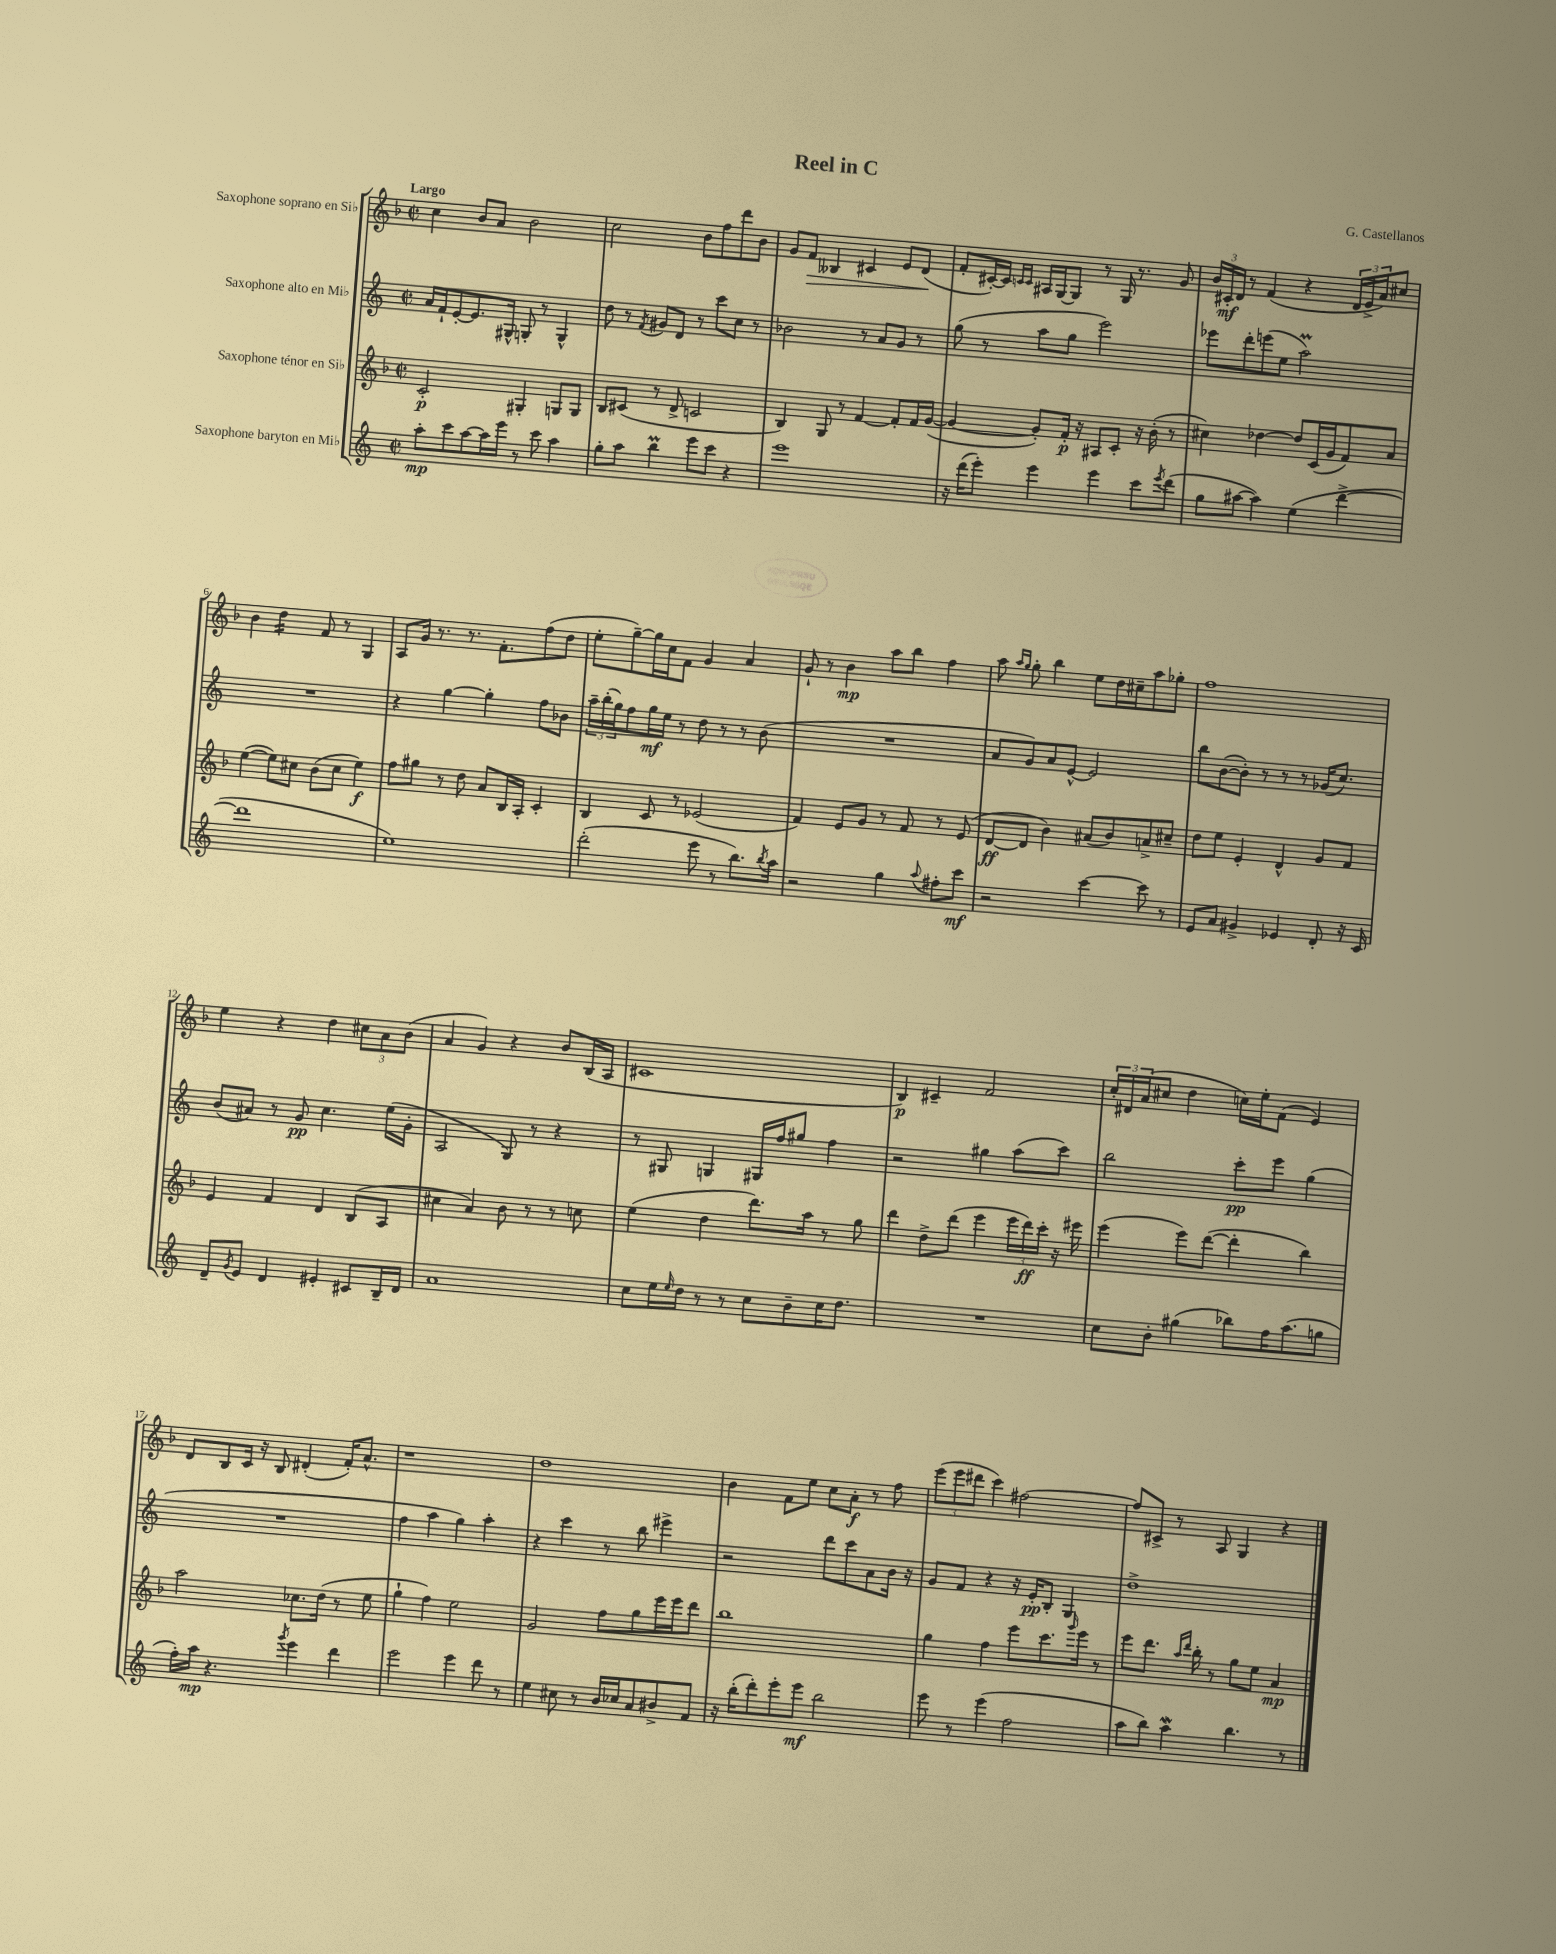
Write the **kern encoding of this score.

**kern	**dynam	**kern	**dynam	**kern	**dynam	**kern	**dynam
*part4	*part4	*part3	*part3	*part2	*part2	*part1	*part1
*staff4	*staff4	*staff3	*staff3	*staff2	*staff2	*staff1	*staff1
*I"Saxophone baryton en Mi♭	*	*I"Saxophone ténor en Si♭	*	*I"Saxophone alto en Mi♭	*	*I"Saxophone soprano en Si♭	*
*clefG2	*	*clefG2	*	*clefG2	*	*clefG2	*
*k[]	*	*k[b-]	*	*k[]	*	*k[b-]	*
*M2/2	*	*M2/2	*	*M2/2	*	*M2/2	*
*met(c|)	*	*met(c|)	*	*met(c|)	*	*met(c|)	*
=1	=1	=1	=1	=1	=1	=1	=1
!	!	!	!	!	!	!LO:TX:a:B:t=Largo	!
8aa'\L	mp	2c'/	p	16a/LL	.	4cc\	.
.	.	.	.	16f`/J	.	.	.
8ccc\	.	.	.	[8e'/	.	.	.
[8aa\	.	.	.	8.e/]	.	8b-/L	.
16aa\L]	.	.	.	.	.	8a/J	.
16eee\JJ	.	.	.	16G#X^^/Jk	.	.	.
8r	.	4G#X'/	.	8Gn'/	.	2b-\	.
8ccc\	.	.	.	8r	.	.	.
4aa\	.	8Gn/L	.	4G^^/	.	.	.
.	.	8G/J	.	.	.	.	.
=2	=2	=2	=2	=2	=2	=2	=2
8gg'\L	.	8B-/L	.	8dd\	.	2cc\	.
8aa\J	.	(8c#X/J	.	8r	.	.	.
.	.	.	.	8qf/	.	.	.
4bbm\	.	8r	.	8g#X/L	.	.	.
.	.	8d^/	.	8d/J	.	.	.
8eee\L	.	2cn/	.	8r	.	8b-\L	.
8ccc\J	.	.	.	8ccc\L	.	8ff\	.
4r	.	.	.	8cc\J	.	8ddd\	.
.	.	.	.	8r	.	8b-\J	.
=3	=3	=3	=3	=3	=3	=3	=3
1eee	.	4B-/)	.	2b-X\	.	8g/L	.
!	!	!	!	!	!	!	!LO:HP:b
.	.	.	.	.	.	8f/J	>
.	.	8G/	.	.	.	4B--X/	.
.	.	8r	.	.	.	.	.
.	.	[4f/	.	8r	.	4c#X/	.
.	.	.	.	8a/L	.	.	.
.	.	8f'/L]	.	8g/J	.	8e/L	.
.	.	16f/L	.	8r	.	(8d/J	.
.	.	([16g/JJ	.	.	.	.	.
.	.	.	.	.	.	.	]
=4	=4	=4	=4	=4	=4	=4	=4
16r	.	4g/_	.	(8gg\	.	8f'/L	.
(16ddd\KL	.	.	.	.	.	.	.
8eee'\J)	.	.	.	8r	.	[16c#X'/L)	.
.	.	.	.	.	.	16c#/JJ]	.
.	.	.	.	.	.	16qqcn/LL	.
.	.	.	.	.	.	16qqc/JJ	.
4eee\	.	8g'/L])	.	8aa\L	.	16A#X/LL	.
.	.	.	.	.	.	[16G/J	.
.	.	16f'/Jk	p	8gg\J	.	8G/J]	.
.	.	16r	.	.	.	.	.
4eee\	.	8A#X/L	.	2eee\)	.	8r	.
.	.	8c'/J	.	.	.	16G/	.
.	.	.	.	.	.	8.r	.
8ccc\L	.	16r	.	.	.	.	.
.	.	(16b-'\	.	.	.	.	.
8qeee/	.	.	.	.	.	.	.
(8ddd\J	.	8r	.	.	.	8g/	.
=5	=5	=5	=5	=5	=5	=5	=5
8gg\L	.	4cc#X\)	.	8eee-X\L	.	24b-/LL	.
.	.	.	.	.	.	24c#X'/	mf
.	.	.	.	.	.	24d/JJ	.
[8aa#X\J	.	.	.	8ddd'\	.	8r	.
4aa#\])	.	[4dd-X\	.	(8eeen\	.	(4f/	.
.	.	.	.	8ee\J	.	.	.
(4ee\	.	8dd-/L]	.	2aaM\)	.	4r	.
.	.	(16c/L	.	.	.	.	.
.	.	16g/J	.	.	.	.	.
[4ddd^\	.	8f/)	.	.	.	24d/LL	.
.	.	.	.	.	.	24e^/	.
.	.	.	.	.	.	24a/J)	.
.	.	8a/J	.	.	.	8cc#X/J	.
!!LO:LB:g=z
=6	=6	=6	=6	=6	=6	=6	=6
1ddd]	.	([4ee\	.	1r	.	4b-\	.
*	*	*	*	*	*	*tremolo	*
.	.	8ee\L])	.	.	.	16dd\LL	.
.	.	.	.	.	.	16dd\	.
.	.	8cc#X\J	.	.	.	16dd\	.
.	.	.	.	.	.	16dd\JJ	.
*	*	*	*	*	*	*Xtremolo	*
.	.	(8b-\L	.	.	.	8f/	.
.	.	8cc#\J	.	.	.	8r	.
.	.	4ee\)	f	.	.	4G/	.
=7	=7	=7	=7	=7	=7	=7	=7
1ee)	.	8ff\L	.	4r	.	8A/L	.
.	.	8gg#X\J	.	.	.	16g/Jk	.
.	.	.	.	.	.	8.r	.
.	.	8r	.	[4gg\	.	.	.
.	.	8dd\	.	.	.	8.r	.
.	.	8a/L	.	4gg'\]	.	.	.
.	.	.	.	.	.	8.f'\L	.
.	.	16B-/L	.	.	.	.	.
.	.	16A'/JJ	.	.	.	.	.
.	.	4c'/	.	8ff\L	.	(8ff\	.
.	.	.	.	8b-X\J	.	8dd\J	.
=8	=8	=8	=8	=8	=8	=8	=8
(2ddd'\	.	4B-/	.	24aa~\LL	.	8ee'\L	.
.	.	.	.	(24bb'\	.	.	.
.	.	.	.	24gg\J)	.	.	.
.	.	.	.	8ff\	.	[8gg~\)	.
.	.	8c/	.	16gg\L	mf	16gg\L]	.
.	.	.	.	16ee\JJ	.	16cc\J	.
.	.	8r	.	8r	.	8f\J	.
8eee\	.	(2e-X/	.	8dd\	.	4g/	.
8r	.	.	.	8r	.	.	.
8.bb\L)	.	.	.	8r	.	4a/	.
.	.	.	.	(8b\	.	.	.
8qbb/	.	.	.	.	.	.	.
16aa\Jk	.	.	.	.	.	.	.
=9	=9	=9	=9	=9	=9	=9	=9
2r	.	4f/)	.	1r	.	8g`/	.
.	.	.	.	.	.	8r	.
.	.	8e/L	.	.	.	4b-\	mp
.	.	8g/J	.	.	.	.	.
4gg\	.	8r	.	.	.	8aa\L	.
.	.	8f/	.	.	.	8bb-\J	.
8qqaa/	.	.	.	.	.	.	.
8ff#X'\L	.	8r	.	.	.	4ff\	.
8ccc\J	mf	(8e/	.	.	.	.	.
=10	=10	=10	=10	=10	=10	=10	=10
2r	.	[8d/L	ff	8a/L	.	8aa\	.
.	.	.	.	.	.	16qqaa/LL	.
.	.	.	.	.	.	16qqgg/JJ	.
.	.	8d/J]	.	8g/)	.	8gg'\	.
.	.	4b-\)	.	8a/	.	4bb-\	.
.	.	.	.	[8e^^/J	.	.	.
[4ccc\	.	(8a#X/L	.	2e/]	.	8ee\L	.
.	.	8b-/)	.	.	.	16dd\L	.
.	.	.	.	.	.	16cc#X~\J	.
8ccc\]	.	8an^/	.	.	.	8aa\	.
8r	.	8cc#X~/J	.	.	.	8gg-X'\J	.
=11	=11	=11	=11	=11	=11	=11	=11
8e/L	.	8dd\L	.	8bb\L	.	1ff	.
8a/J	.	8ee\J	.	([8b\	.	.	.
4g#X^/	.	4e'/	.	8b'\J])	.	.	.
.	.	.	.	8r	.	.	.
4e-X/	.	4d^^/	.	8r	.	.	.
.	.	.	.	8r	.	.	.
8d'/	.	8g/L	.	(16g-X/KL	.	.	.
.	.	.	.	8.cc/J)	.	.	.
16r	.	8f/J	.	.	.	.	.
16c/	.	.	.	.	.	.	.
!!LO:LB:g=z
=12	=12	=12	=12	=12	=12	=12	=12
8d~/L	.	4e/	.	(8b/L	.	4ee\	.
8qg/	.	.	.	.	.	.	.
8e/J	.	.	.	8a#X/J)	.	.	.
4d/	.	4f/	.	8r	.	4r	.
.	.	.	.	8g/	pp	.	.
4e#X'/	.	4d/	.	4.cc\	.	4dd\	.
8c#X/L	.	(8B-/L	.	.	.	12cc#X\L	.
.	.	.	.	.	.	12a\	.
16B~/L	.	8A/J	.	(16ee\LL	.	.	.
.	.	.	.	.	.	(12b-\J	.
16d/JJ	.	.	.	16g'\JJ	.	.	.
=13	=13	=13	=13	=13	=13	=13	=13
1a	.	4cc#X\	.	2A/	.	4a/	.
.	.	4a/)	.	.	.	4g/)	.
.	.	8b-\	.	8G/)	.	4r	.
.	.	8r	.	8r	.	.	.
.	.	8r	.	4r	.	8b-/L	.
.	.	8ccn\	.	.	.	(16B-/L	.
.	.	.	.	.	.	16A/JJ	.
=14	=14	=14	=14	=14	=14	=14	=14
8cc\L	.	(4ee\	.	8r	.	1c#X	.
16ee\L	.	.	.	8G#X/	.	.	.
16qqee/	.	.	.	.	.	.	.
16dd\JJ	.	.	.	.	.	.	.
8r	.	4dd\	.	4Gn/	.	.	.
8r	.	.	.	.	.	.	.
8cc\L	.	8.ddd\L)	.	16G#X/LL	.	.	.
.	.	.	.	16ff/J	.	.	.
8b~\	.	.	.	8gg#X/J	.	.	.
.	.	16aa\Jk	.	.	.	.	.
16cc\K	.	8r	.	4ff\	.	.	.
8.dd\J	.	.	.	.	.	.	.
.	.	8gg\	.	.	.	.	.
=15	=15	=15	=15	=15	=15	=15	=15
1r	.	4ddd\	.	2r	.	4B-/)	p
.	.	8dd^\L	.	.	.	4c#X~/	.
.	.	(8ddd\J	.	.	.	.	.
.	.	4eee\	.	4gg#X\	.	2f/	.
.	.	24eee\LL	.	(8aa\L	.	.	.
.	.	24ddd\)	ff	.	.	.	.
.	.	24ccc'\JJ	.	.	.	.	.
.	.	16r	.	8ccc\J)	.	.	.
.	.	16eee#X\	.	.	.	.	.
=16	=16	=16	=16	=16	=16	=16	=16
8cc\L	.	(4eee\	.	2bb\	.	24cc'/LL	.
.	.	.	.	.	.	24d#X/	.
.	.	.	.	.	.	(24a/J	.
8b'\J	.	.	.	.	.	8cc#X/J	.
(4gg#X\	.	8eee\L)	.	.	.	4dd\	.
.	.	([8ddd\J	.	.	.	.	.
8bb-X\L)	.	4ddd'\]	.	8ccc'\L	pp	16ccn\LL)	.
.	.	.	.	.	.	16ee'\J	.
16ff\K	.	.	.	8eee\J	.	(8f\J	.
(8.aa\	.	.	.	.	.	.	.
.	.	4bb-\)	.	(4gg\	.	4e/)	.
8ggn\J	.	.	.	.	.	.	.
!!LO:LB:g=z
=17	=17	=17	=17	=17	=17	=17	=17
16ff'\LL)	.	2aa\	.	1r	.	8d/L	.
16aa\JJ	mp	.	.	.	.	.	.
4.r	.	.	.	.	.	8B-/	.
.	.	.	.	.	.	16c/Jk	.
.	.	.	.	.	.	16r	.
.	.	.	.	.	.	8B-/	.
8qggg/	.	.	.	.	.	.	.
4eee\	.	8.cc-X\L	.	.	.	(4d#X'/	.
.	.	(16dd\Jk	.	.	.	.	.
4ddd\	.	8r	.	.	.	16f'/KL)	.
.	.	.	.	.	.	8.a^^/J	.
.	.	8ee\	.	.	.	.	.
=18	=18	=18	=18	=18	=18	=18	=18
2eee\	.	4gg`\	.	4ff\	.	1r	.
.	.	4ff\)	.	4aa\	.	.	.
4eee\	.	2ee\	.	4gg\)	.	.	.
8ddd\	.	.	.	4aa'\	.	.	.
8r	.	.	.	.	.	.	.
=19	=19	=19	=19	=19	=19	=19	=19
4ee\	.	2g/	.	4r	.	1dd	.
8cc#X\	.	.	.	4ccc\	.	.	.
8r	.	.	.	.	.	.	.
16b/LL	.	8ff\L	.	8r	.	.	.
16cc-X/J	.	.	.	.	.	.	.
8a/	.	8gg\	.	8bb\	.	.	.
8b#X^/	.	16eee\L	.	4eee#X^\	.	.	.
.	.	16eee\J	.	.	.	.	.
8f/J	.	8ddd\J	.	.	.	.	.
=20	=20	=20	=20	=20	=20	=20	=20
16r	.	1bb-	.	2r	.	4b-\	.
(16bb'\KL	.	.	.	.	.	.	.
8ddd'\)	.	.	.	.	.	.	.
8eee'\	.	.	.	.	.	8f\L	.
8eee\J	mf	.	.	.	.	8ee\J	.
2bb\	.	.	.	8ddd\L	.	8cc\L	.
.	.	.	.	8ccc\	.	8a'\J	f
.	.	.	.	8a\	.	8r	.
.	.	.	.	16b\Jk	.	8ff\	.
.	.	.	.	16r	.	.	.
=21	=21	=21	=21	=21	=21	=21	=21
8eee\	.	4gg\	.	8g/L	.	(12eee\L	.
.	.	.	.	.	.	12eee\	.
8r	.	.	.	8f/J	.	.	.
.	.	.	.	.	.	12ddd#X\J	.
(4eee\	.	4ff\	.	4r	.	4ccc\)	.
2ff\	.	8eee\L	.	16r	.	[2ff#X\	.
.	.	.	.	16e'/KL	pp	.	.
.	.	8.ccc\	.	8B'/J	.	.	.
.	.	.	.	4G/	.	.	.
.	.	16qqggg/	.	.	.	.	.
.	.	16eee\Jk	.	.	.	.	.
.	.	8r	.	.	.	.	.
=22	=22	=22	=22	=22	=22	=22	=22
8aa\L	.	8eee\L	.	1dd^	.	8ff#/L]	.
8bb\J)	.	8.ddd\J	.	.	.	8c#X^/J	.
4aaW\	.	.	.	.	.	8r	.
.	.	16qqaa/LL	.	.	.	.	.
.	.	16qqddd/JJ	.	.	.	.	.
.	.	16bb-'\	.	.	.	.	.
.	.	8r	.	.	.	8A/	.
4.bb\	.	8gg\L	.	.	.	4G/	.
.	.	8ee\J	.	.	.	.	.
.	.	4a/	mp	.	.	4r	.
8r	.	.	.	.	.	.	.
==	==	==	==	==	==	==	==
*-	*-	*-	*-	*-	*-	*-	*-
